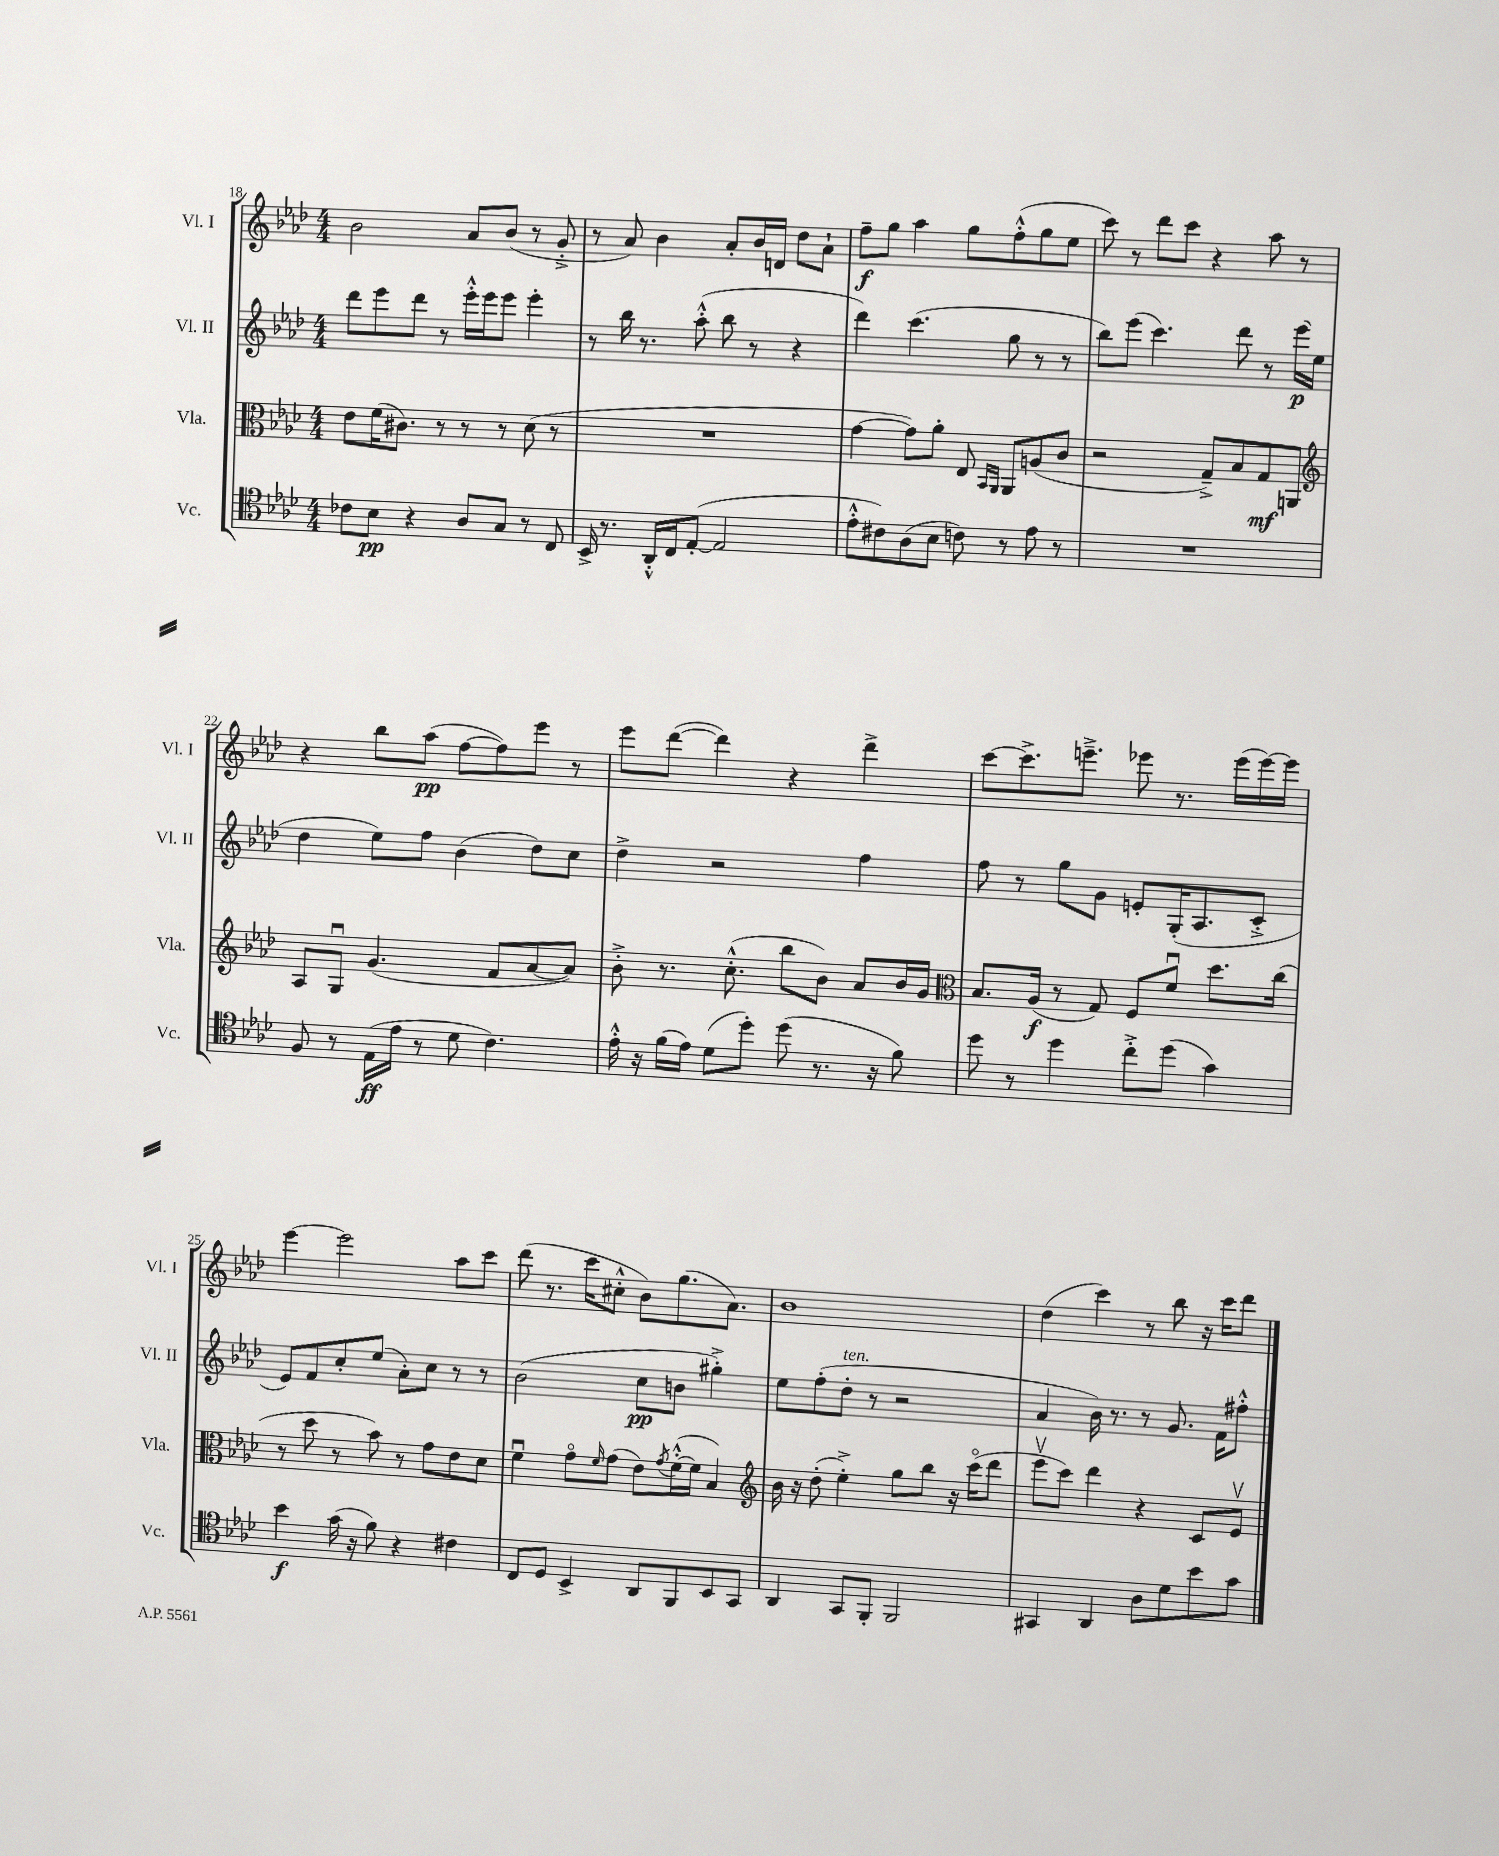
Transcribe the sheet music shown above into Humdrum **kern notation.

**kern	**kern	**kern	**kern
*staff4	*staff3	*staff2	*staff1
*clefC4	*clefC3	*clefG2	*clefG2
*k[b-e-a-d-]	*k[b-e-a-d-]	*k[b-e-a-d-]	*k[b-e-a-d-]
*M4/4	*M4/4	*M4/4	*M4/4
8c-	8e-	8ddd-	2b-
8B-	(16f	8eee-	.
.	8.c#)	.	.
4r	.	8ddd-	.
.	8r	8r	.
8A-	8r	16eee-'^^	8a-
.	.	16eee-	.
8G	8r	8eee-	(8b-
8r	(8d-	4eee-'	8r
8C	8r	.	8g'^
=	=	=	=
16BB-^	1r	8r	8r
8.r	.	.	.
.	.	16bb-	8a-)
.	.	8.r	.
16AA-'^^	.	.	4b-
16C	.	.	.
([8E-'	.	(8aa-'^^	.
2E-]	.	8bb-	8a-'
.	.	8r	16b-
.	.	.	16d
.	.	4r	8dd-
.	.	.	8a-`
=	=	=	=
8e-'^^	[4g	4ddd-)	8ff~
8c#)	.	.	8gg
(8A-	8g])	(4.ccc	4aa-
8B-	8a-'	.	.
8c)	8E-	.	8gg
.	16qqBB-	.	.
.	16qqAA-	.	.
8r	8AA-	8gg	(8ff'^^
8e-	(8A	8r	8gg
8r	8c	8r	8ee-
=	=	=	=
1r	2r	8bb-)	8ccc)
.	.	(8eee-	8r
.	.	4.ccc)	8ddd-
.	.	.	8ccc
.	8G~^)	.	4r
.	8B-	8ddd-	.
.	8G	8r	8aa-
.	8AA	(16eee-	8r
.	.	16ee-	.
=	=	=	=
*	*clefG2	*	*
8F	8A-	4dd-	4r
8r	8Gu	.	.
(16E-	(4.g	8ee-)	8bb-
16e-	.	.	.
8r	.	8ff	(8aa-
8d-	.	(4b-	[8ff
4.c)	8f	.	8ff])
.	[8a-	8dd-)	8eee-
.	8a-])	8cc	8r
=	=	=	=
16e-'^^	8b-'^	4dd-^	8eee-
16r	.	.	.
(16f	8.r	.	([8ddd-
16e-)	.	.	.
(8d-	.	2r	4ddd-])
.	(8.cc'^^	.	.
8dd-')	.	.	.
(8dd-	8bb-	.	4r
8.r	8b-)	.	.
.	8a-	4ff	4ddd-^
16r	.	.	.
8f)	16b-	.	.
.	16g	.	.
=	=	=	=
*	*clefC3	*	*
8dd-	8.B-	8ff	[8ccc
8r	.	8r	8.ccc^]
.	(16A-	.	.
4dd-	8r	8gg	.
.	.	.	8.eee~^
.	8G)	8g	.
8cc'^	8F	8e'	8eee-
(8dd-	8fu	(16G'	8.r
.	.	8.A-	.
4g)	8.dd-	.	.
.	.	.	(16eee-
.	.	8c'^	[16eee-)
.	(16cc	.	16eee-]
=	=	=	=
4b-	8r	8e-)	[4eee-
.	8dd-	8f	.
(16g	8r	8cc'	2eee-]
16r	.	.	.
8f)	8b-)	(8ee-	.
4r	8r	8a-')	.
.	8g	8cc	.
4c#	8e-	8r	8aa-
.	8d-	8r	8ccc
=	=	=	=
8C	4fu	(2b-	(8ddd-
8D-	.	.	8.r
4BB-^	8go	.	.
.	.	.	16ccc
.	16qqf	.	.
.	(8g	.	8cc#'^^
8AA-	8e-)	8cc	8b-)
.	8qg	.	.
8FF	([16f'^^	8b	(8.gg
.	16f]	.	.
8BB-	4B-)	4gg#'^)	.
.	.	.	8.a-)
8GG	.	.	.
=	=	=	=
*	*clefG2	*	*
4AA-	16b-	8ee-	1b-
.	16r	.	.
.	(8dd-'	(8ff'	.
8GG	4ee-'^)	8dd-'	.
8FF'	.	8r	.
2FF	8gg	2r	.
.	8bb-	.	.
.	16r	.	.
.	(16ccco	.	.
.	8ddd-	.	.
=	=	=	=
4GG#	8eee-v	4a-	(4dd-
.	8ccc)	.	.
4AA-	4ddd-	16b-)	4ccc)
.	.	8.r	.
8A-	4r	8r	8r
8d-	.	8.g	8bb-
8b-	8c	.	16r
.	.	16f	16ccc
8g	8e-v	8ff#'^^	8ddd-
==	==	==	==
*-	*-	*-	*-
